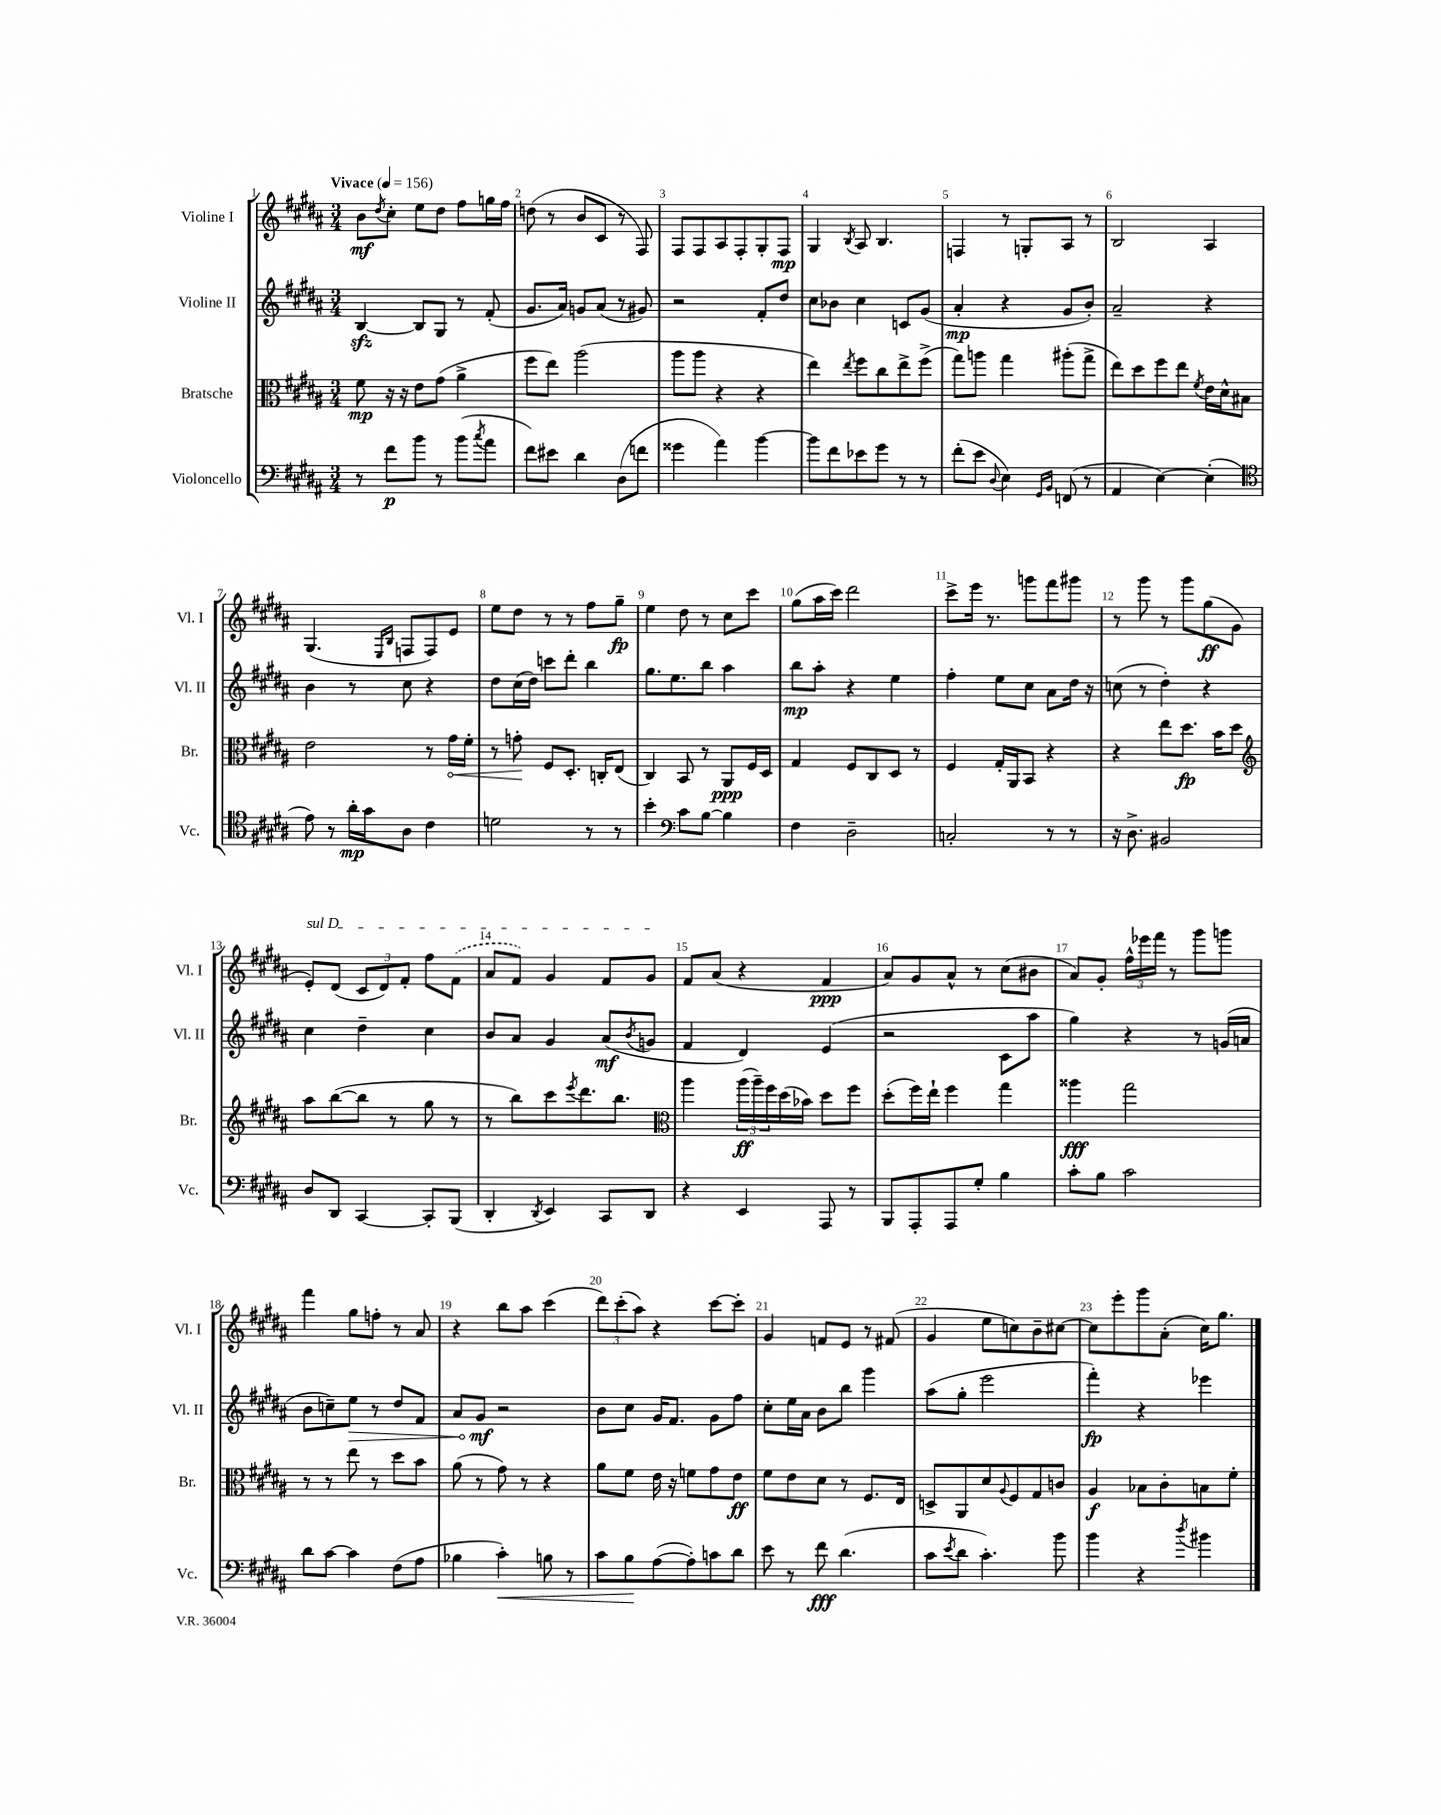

**kern	**kern	**kern	**kern
*staff4	*staff3	*staff2	*staff1
*clefF4	*clefC3	*clefG2	*clefG2
*k[f#c#g#d#a#]	*k[f#c#g#d#a#]	*k[f#c#g#d#a#]	*k[f#c#g#d#a#]
*M3/4	*M3/4	*M3/4	*M3/4
*MM156	*MM156	*MM156	*MM156
8r	8f#\	[4B/	8b\L
.	.	.	8qdd#/
8f#\L	16r	.	8cc#'\J
.	16r	.	.
8b\J	8e\L	8B/]L	8ee\L
8r	(8g#\J	8G#/J	8dd#\J
(8b\L	4a#^\	8r	8ff#\L
8qcc#/	.	.	.
8a#\J	.	(8f#'/	16gg\L
.	.	.	16ff#\JJ
=	=	=	=
8f#\L)	8ff#\L	8.g#/L	(8dd\
8e#\J	8ee\J)	.	8r
.	.	16a#/Jk)	.
4d#\	(2aa#\	8g/L	8b/L
.	.	(8a#/J	8c#/J
(8D#\L	.	8r	8r
8f\J	.	8g#/)	8F#/)
=	=	=	=
4g##\	8aa#\L	2r	8F#/L
.	8aa#\J	.	8F#/
4a#\)	4r	.	8A#/
.	.	.	8F#'/
[4b\	4r	8f#'/L	8G#'/
.	.	8dd#/J	8F#/J
=	=	=	=
8b\]L	4ee\)	8cc#\L	4G#/
8f#\	.	8b-\J	.
.	8qee/	.	8qB/
8e-\	8ff#\L	4cc#\	8A#/
8g#\J	8cc#\	.	4.B/
8r	8ee^\	8c/L	.
8r	(8ff#^\J	(8g#/J	.
=	=	=	=
(8f#'\L	8gg#\L)	4a#'/	4F/
8e\J	8aa\J	.	.
8qqD#/	.	.	.
4E\)	4gg#\	4r	8r
.	.	.	8G'/L
16qqGG#/LL	.	.	.
16qqBB/JJ	.	.	.
(8FF/	(8aa#'\L	8g#/L	8A#/J
8r	8gg#^\J	8b'/J)	8r
=	=	=	=
4AA#/	8ee\L)	2a#~/	2B/
.	8dd#\	.	.
[4E\)	8ff#\	.	.
.	8ee\J	.	.
.	8qf#/	.	.
(4E'\]	16e\LL	4r	4A#/
.	16d#^^\J	.	.
.	8B#\J	.	.
=	=	=	=
*clefC4	*	*	*
8e\)	2e\	4b\	(4.G#/
8r	.	.	.
16a#'\LL	.	8r	.
16g#\J	.	.	.
.	.	.	16qqE/LL
.	.	.	16qqB/JJ
8A#\J	.	8cc#\	8F/L
4c#\	8r	4r	8F/)
.	16g#\LL	.	8e/J
.	16f#'\JJ	.	.
=	=	=	=
2d\	8r	8dd#\L	8ee\L
.	8g'\	(16cc#\L	8dd#\J
.	.	16dd#\JJ)	.
.	8F#/L	8ccc\L	8r
.	8.D#'/J	8ddd#'\J	8r
8r	.	4bb\	8ff#\L
.	16C'/LK	.	.
8r	(8E/J	.	8gg#~\J
=	=	=	=
4b'\	4C#/)	8.gg#\L	4ee\
.	.	8.ee\	.
*clefF4	*	*	*
8c#\L	8BB/	.	8dd#\
[8B\J	8r	8bb\J	8r
4B\]	8AA#/L	4aa#\	8cc#\L
.	16F#/L	.	8ccc#\J
.	16D#/JJ	.	.
=	=	=	=
4F#\	4G#/	8bb\L	(8gg#\L
.	.	8aa#'\J	16aa#\L
.	.	.	16ccc#\JJ)
2D#~\	8F#/L	4r	2ddd#\
.	8C#/	.	.
.	8D#/J	4ee\	.
.	8r	.	.
=	=	=	=
2C'/	4F#/	4ff#'\	8ccc#^\L
.	.	.	16eee\Jk
.	.	.	8.r
.	16G#'/LL	8ee\L	.
.	16AA#/J	.	.
.	8BB/J	8cc#\J	8ggg\L
8r	4r	8a#\L	8fff#\
8r	.	16dd#\Jk	8ggg#\J
.	.	16r	.
=	=	=	=
16r	4r	(8cc\	8r
8.D#^\	.	.	.
.	.	8r	8ggg#\
2BB#/	8ee\L	4dd#'\)	8r
.	8.dd#\J	.	8ggg#\L
.	.	4r	(8gg#\
.	16b\LK	.	.
.	8dd#\J	.	8g#\J
=	=	=	=
*	*clefG2	*	*
8D#/L	8aa#\L	4cc#\	8e'/L)
8DD#/J	([8bb\	.	(8d#/J
[4CC#/	8bb\]J	4dd#~\	12c#/L
.	.	.	12d#/)
.	8r	.	.
.	.	.	12f#'/J
8CC#'/]L	8gg#\	4cc#\	8ff#\L
(8BBB/J	8r	.	(8f#\J
=	=	=	=
4DD#'/	8r	8b/L	8a#/L
.	8bb\L)	8a#/J	8f#/J)
8qDD#/	.	.	.
4EE/)	8ccc#\	4g#/	4g#/
.	8qeee/	.	.
.	8.ddd#\	.	.
8CC#/L	.	(8a#/L	8f#/L
.	8.bb\J	.	.
.	.	8qb/	.
8DD#/J	.	8g/J	8g#/J
=	=	=	=
*	*clefC3	*	*
4r	4aa#\	4f#/	8f#/L
.	.	.	(8a#/J
4EE/	(24aa#\LL	4d#/)	4r
.	24aa#~\)	.	.
.	24ff#\	.	.
.	(16dd#\	.	.
.	16b-\JJ)	.	.
8AAA#/	8dd#\L	(4e/	4f#/
8r	8ff#\J	.	.
=	=	=	=
8BBB/L	(8dd#'\L	2r	8a#/L)
8AAA#'/	16ff#\L)	.	8g#/
.	16ee`\JJ	.	.
8AAA#/	4ff#\	.	8a#^^/J
8G#'/J	.	.	8r
4B\	4gg#\	8c#\L	(8cc#\L
.	.	8aa#\J	8b#\J
=	=	=	=
8c#'\L	4aa##\	4gg#\)	8a#/L)
8B\J	.	.	8g#'/J
2c#\	2gg#\	4r	24ff#^^\LL
.	.	.	24eee-\
.	.	.	24fff#\JJ
.	.	.	8r
.	.	8r	8ggg#\L
.	.	(16g/LL	8ggg\J
.	.	16a/JJ	.
=	=	=	=
8d#\L	8r	8b\L	4fff#\
[8c#\J	8r	8cc~\)	.
4c#\]	8ee\	8ee\J	8gg#\L
.	8r	8r	8ff'\J
(8F#\L	8dd#\L	8dd#/L	8r
8A#\J	8b\J	8f#/J	8a#/
=	=	=	=
4B-\	(8a#\	8a#/L	4r
.	8r	8g#/J	.
4c#'\)	8g#\)	2r	8bb\L
.	8r	.	8aa#\J
8B\	4r	.	(4ccc#\
8r	.	.	.
=	=	=	=
8c#\L	8a#\L	8b\L	12ddd#\L)
.	.	.	(12ccc#'\
8B\	8f#\J	8cc#\J	.
.	.	.	12aa#\J)
([8A#\	16e\	16g#/LK	4r
.	16r	8.f#/J	.
8A#'\])	8f\L	.	.
8c\	8g#\	8g#\L	[8ccc#\L
8d#\J	8e\J	8ff#\J	8ccc#'\]J
=	=	=	=
8e\	8f#\L	8cc#'\L	4g#/
8r	8e\	16ee\L	.
.	.	16a#\JJ	.
8f#\	8d#\J	8b\L	8f/L
(4.d#\	8r	8bb\J	8e/J
.	8.F#/L	4ggg#\	8r
.	.	.	(8f#/
.	16E/Jk	.	.
=	=	=	=
8c#\L	8D^/L	(8aa#\L	4g#/
8qe/	.	.	.
8d#\J	8AA#/	8gg#'\J	.
4.c#'\)	8d#/	2eee\	8ee\L
.	8qqA#/	.	.
.	8F#/	.	8cc\)
.	8G#/	.	8b~\
8b\	8c/J	.	[8cc#\J
=	=	=	=
4b\	4A#/	4fff#'\)	8cc#\]L
.	.	.	8eee'\
4r	8B-\L	4r	8ggg#\
.	8c#'\	.	(8a#'\J
8qdd#/	.	.	.
4b#\	8B\	4eee-\	16cc#\LK)
.	.	.	8.gg#\J
.	8f#'\J	.	.
==	==	==	==
*-	*-	*-	*-
